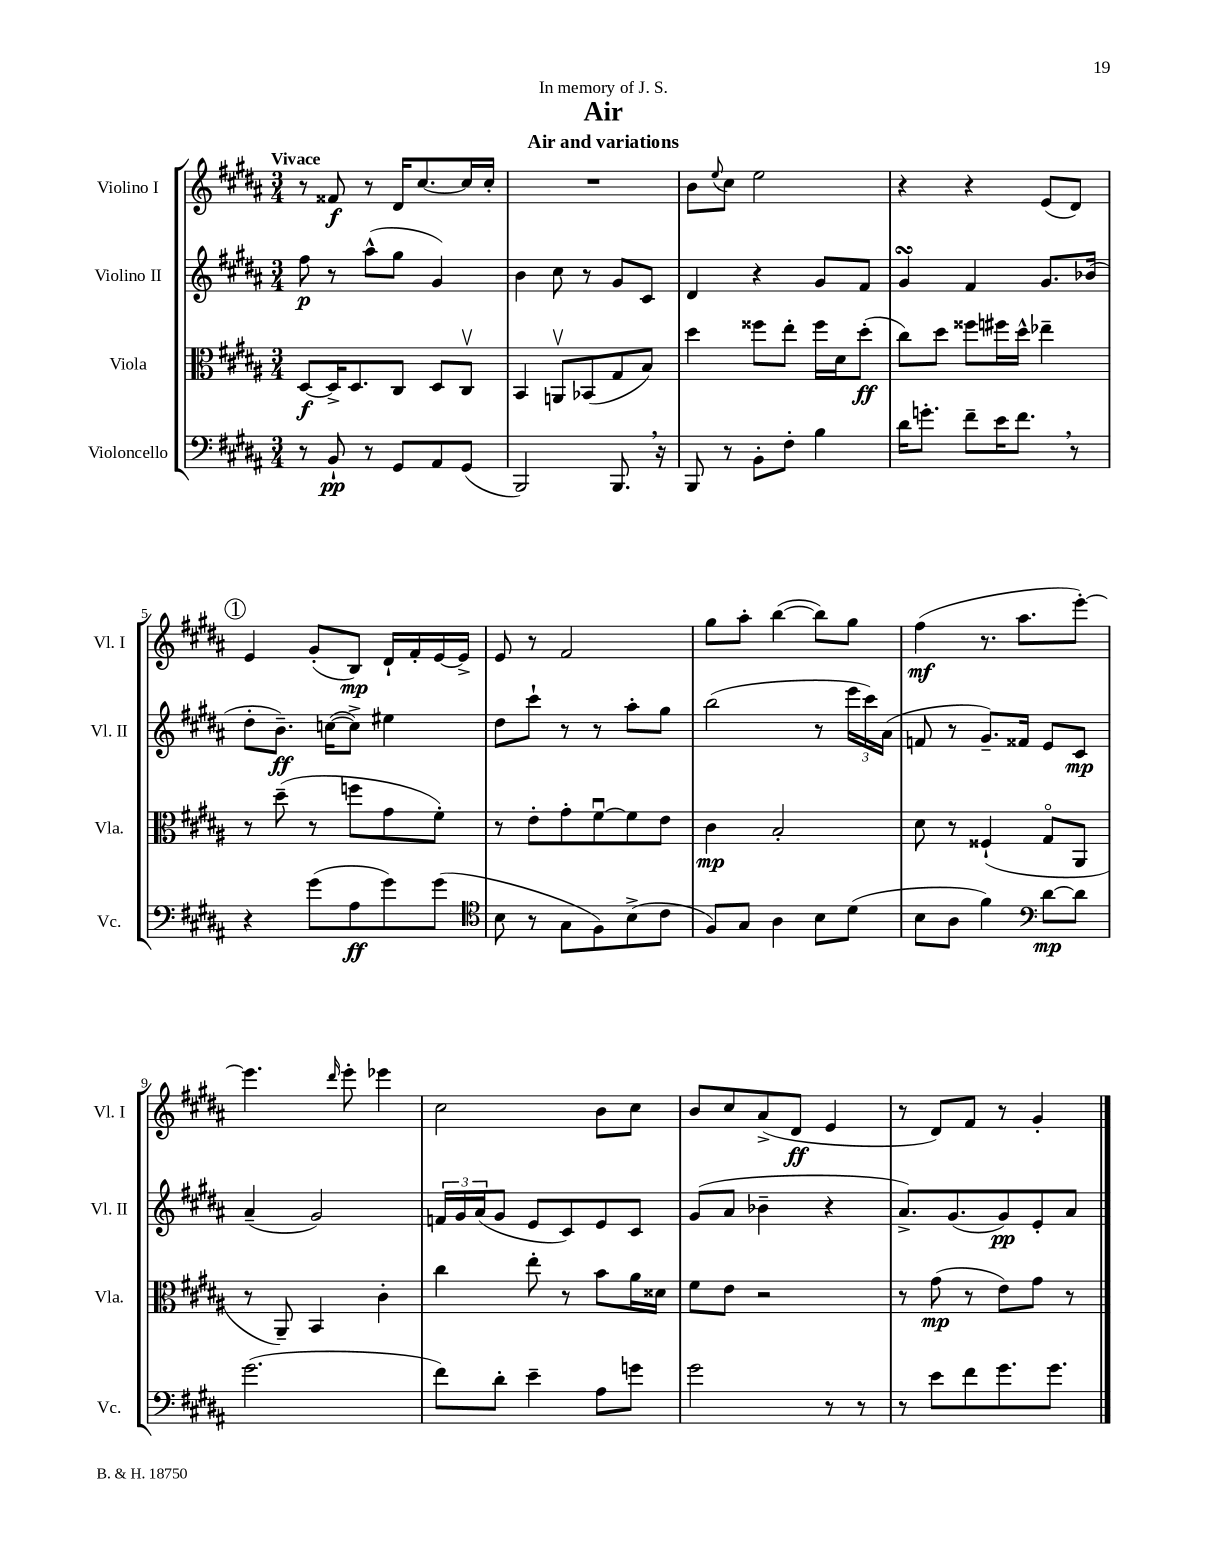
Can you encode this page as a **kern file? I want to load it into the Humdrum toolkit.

**kern	**kern	**kern	**kern
*staff4	*staff3	*staff2	*staff1
*clefF4	*clefC3	*clefG2	*clefG2
*k[f#c#g#d#a#]	*k[f#c#g#d#a#]	*k[f#c#g#d#a#]	*k[f#c#g#d#a#]
*M3/4	*M3/4	*M3/4	*M3/4
8r	[8D#	8ff#	8r
8BB`	16D#^]	8r	8f##
.	8.D#	.	.
8r	.	(8aa#^^	8r
8GG#	8C#	8gg#	16d#
.	.	.	[8.cc#
8AA#	8D#	4g#)	.
(8GG#	8C#v	.	16cc#]
.	.	.	16cc#'
=	=	=	=
2BBB)	4BB	4b	2.r
.	8AAv	8cc#	.
.	(8BB-	8r	.
8.BBB	8G#	8g#	.
.	8B)	8c#	.
16r	.	.	.
=	=	=	=
8BBB	4dd#	4d#	8b
.	.	.	8qqee
8r	.	.	8cc#
8BB'	8ff##	4r	2ee
8F#'	8ee'	.	.
4B	16ff##	8g#	.
.	16d#	.	.
.	(8dd#'	8f#	.
=	=	=	=
16d#	8cc#)	4g#	4r
8.g'	.	.	.
.	8dd#	.	.
8f#~	8ff##	4f#	4r
16e	16ff#	.	.
8.f#	16dd#^^	.	.
.	4ee-~	8.g#	(8e
8r	.	.	8d#)
.	.	(16b-	.
=	=	=	=
4r	8r	8dd#'	4e
.	(8dd#~	8.b~)	.
(8g#	8r	.	(8g#'
.	.	([16cc	.
8A#	8ff	8cc^])	8B)
8g#)	8g#	4ee#	16d#`
.	.	.	16f#'
(8g#	8f#')	.	[16e
.	.	.	16e^]
=	=	=	=
*clefC4	*	*	*
8B	8r	8dd#	8e
8r	8e'	8ccc#`	8r
8G#	8g#'	8r	2f#
8F#)	[8f#u	8r	.
(8B^	8f#]	8aa#'	.
8c#	8e	8gg#	.
=	=	=	=
8F#)	4c#	(2bb	8gg#
8G#	.	.	8aa#'
4A#	2B'	.	([4bb
8B	.	8r	8bb])
(8d#	.	24eee	8gg#
.	.	24ccc#)	.
.	.	(24a#	.
=	=	=	=
8B	8d#	8f	(4ff#
8A#	8r	8r	.
4f#)	(4F##`	8.g#~)	8.r
.	.	16f##	8.aa#
*clefF4	*	*	*
[8d#	8G#o	8e	.
8d#]	8AA#	8c#	[8eee')
=	=	=	=
(2.g#	8r	(4a#~	4.eee]
.	8AA#~)	.	.
.	4BB	2g#)	.
.	.	.	16qqddd#
.	.	.	8eee'
.	4c#'	.	4eee-
=	=	=	=
8f#)	4cc#	24f	2cc#
.	.	24g#	.
.	.	(24a#	.
8d#'	.	8g#	.
4e~	8ee'	8e	.
.	8r	8c#)	.
8A#	8b	8e	8b
8g	16a#	8c#	8cc#
.	16d##	.	.
=	=	=	=
2g#	8f#	(8g#	8b
.	8e	8a#	8cc#
.	2r	4b-~	(8a#^
.	.	.	8d#
8r	.	4r	4e
8r	.	.	.
=	=	=	=
8r	8r	8.a#^)	8r
8e	(8g#	.	8d#)
.	.	(8.g#	.
8f#	8r	.	8f#
8.g#	8e)	8g#)	8r
.	8g#	8e'	4g#'
8.g#	.	.	.
.	8r	8a#	.
==	==	==	==
*-	*-	*-	*-
